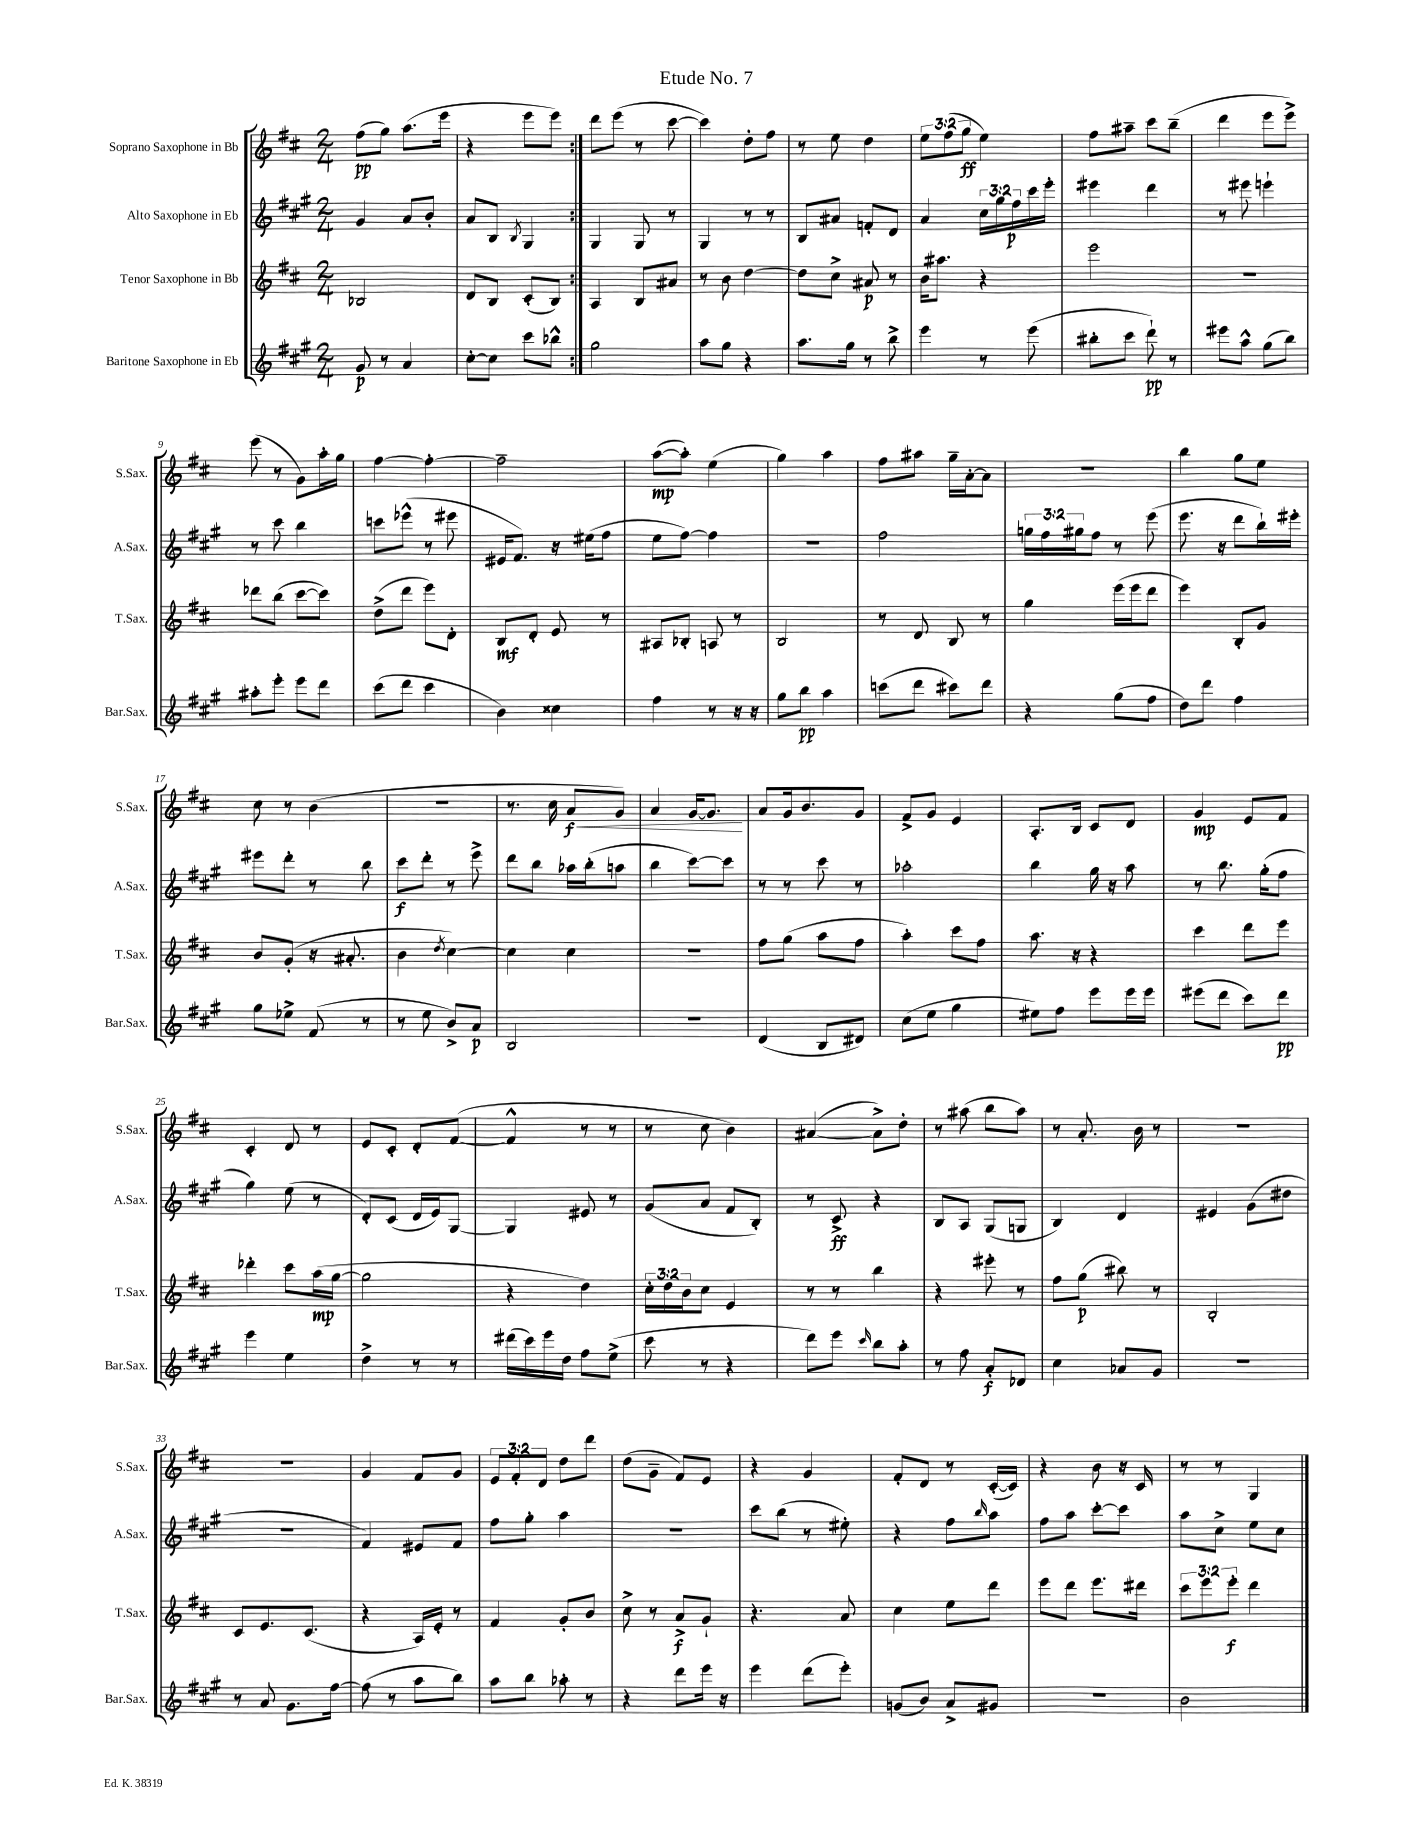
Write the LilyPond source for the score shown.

\header { title = "Etude No. 7" }
<<
\new StaffGroup <<
\new Staff = "s0" \with { instrumentName = "Soprano Saxophone in Bb" shortInstrumentName = "S.Sax." } {
    \clef treble \key d \major \numericTimeSignature \time 2/4 \override Staff.TupletNumber.text = #tuplet-number::calc-fraction-text
    \repeat volta 2 { fis''8\pp( g''8) a''8.( e'''16 |
    r4 e'''8 e'''8) | }
    d'''8 e'''8( r8 cis'''8~ |
    cis'''4) d''8-. fis''8 |
    r8 e''8 d''4 |
    \tuplet 3/2 { e''8 fis''8( g''8\ff } e''4) |
    fis''8 ais''8-- cis'''8 b''8--( |
    d'''4 e'''8 e'''8->) |
    e'''8( r8 g'8) a''16-. g''16 |
    fis''4~ fis''4~-. |
    fis''2-- |
    a''8~\mp( a''8-.) e''4( |
    g''4) a''4 |
    fis''8 ais''8 g''16-- a'16~-. a'8 |
    R2 |
    b''4 g''8 e''8 |
    cis''8 r8 b'4( |
    r2 |
    r8. cis''16 a'8\f\< g'8) |
    a'4 g'16~ g'8.\! |
    a'8 g'16 b'8. g'8 |
    fis'8-> g'8 e'4 |
    a8.-. b16 cis'8 d'8 |
    g'4\mp e'8 fis'8 |
    cis'4-. d'8 r8 |
    e'8 cis'8-. d'8-. fis'8~( |
    fis'4-^ r8 r8 |
    r8 cis''8 b'4) |
    ais'4~( ais'8->) d''8-. |
    r8 ais''8( b''8 ais''8) |
    r8 a'8.-. b'16 r8 |
    r2 |
    R2 |
    g'4 fis'8 g'8 |
    \tuplet 3/2 { e'8 fis'8-. d'8 } d''8 d'''8 |
    d''8( g'8-- fis'8) e'8 |
    r4 g'4 |
    fis'8-. d'8 r8 cis'16~-.( cis'16) |
    r4 b'8 r16 cis'16 |
    r8 r8 g4 \bar "|." |
}
\new Staff = "s1" \with { instrumentName = "Alto Saxophone in Eb" shortInstrumentName = "A.Sax." } {
    \clef treble \key a \major \numericTimeSignature \time 2/4 \override Staff.TupletNumber.text = #tuplet-number::calc-fraction-text
    \repeat volta 2 { gis'4 a'8 b'8-. |
    a'8 b8 \acciaccatura { b8 } gis4 | }
    gis4 gis8 r8 |
    gis4 r8 r8 |
    b8 ais'8 f'8-. d'8 |
    a'4 \tuplet 3/2 { cis''16 gis''16 fis''16\p } cis'''16 e'''16-. |
    eis'''4 d'''4 |
    r8 eis'''8 e'''4-! |
    r8 cis'''8 b''4 |
    c'''8 ees'''8-^( r8 eis'''8 |
    eis'16 fis'8.) r16 eis''16( fis''8 |
    e''8 fis''8~) fis''4 |
    R2 |
    fis''2 |
    \tuplet 3/2 { g''16 fis''16 gis''16 } fis''8 r8 e'''8( |
    e'''8. r16 d'''8 b''16-!) eis'''16-. |
    eis'''8 d'''8-. r8 b''8 |
    cis'''8\f d'''8-. r8 e'''8-> |
    d'''8 b''8 aes''16 b''16-.( a''8 |
    b''4 cis'''8~) cis'''8 |
    r8 r8 cis'''8 r8 |
    aes''2-. |
    b''4 gis''16 r16 a''8 |
    r8 b''8. gis''16-.( fis''8 |
    gis''4) e''8( r8 |
    d'8-.) cis'8( d'16 e'16) gis8~ |
    gis4 eis'8 r8 |
    gis'8( a'8 fis'8 b8-.) |
    r8 cis'8->\ff r4 |
    b8 a8 gis8( g8 |
    b4) d'4 |
    eis'4 gis'8( dis''8 |
    R2 |
    fis'4) eis'8 fis'8 |
    fis''8 gis''8-. a''4 |
    r2 |
    cis'''8 b''8( r8 eis''8-.) |
    r4 fis''8 \grace { b''16 } a''8 |
    fis''8 a''8 cis'''8~-. cis'''8 |
    a''8 cis''8-> e''8 cis''8 \bar "|." |
}
\new Staff = "s2" \with { instrumentName = "Tenor Saxophone in Bb" shortInstrumentName = "T.Sax." } {
    \clef treble \key d \major \numericTimeSignature \time 2/4 \override Staff.TupletNumber.text = #tuplet-number::calc-fraction-text
    \repeat volta 2 { bes2 |
    d'8 b8 cis'8-.( b8) | }
    a4 b8 ais'8 |
    r8 b'8 d''4~ |
    d''8 cis''8-> ais'8\p r8 |
    b'16 ais''8. r4 |
    e'''2 |
    R2 |
    des'''8 b''8( cis'''8~ cis'''8) |
    d''8->( d'''8 e'''8) d'8-. |
    b8\mf d'8-. e'8 r8 |
    ais8 bes8-. a8 r8 |
    b2 |
    r8 d'8 b8 r8 |
    g''4 e'''16( e'''16 d'''8 |
    e'''4) b8-. g'8 |
    b'8 g'8-.( r16 ais'8.-. |
    b'4 \acciaccatura { d''8 } cis''4~) |
    cis''4 cis''4 |
    R2 |
    fis''8 g''8( a''8 fis''8 |
    a''4-.) cis'''8 fis''8 |
    a''8. r16 r4 |
    cis'''4 d'''8 e'''8 |
    des'''4-. cis'''8 a''16\mp( g''16~ |
    g''2 |
    r4 d''4) |
    \tuplet 3/2 { cis''16-. d''16 b'16 } cis''8 e'4 |
    r8 r8 b''4 |
    r4 eis'''8-. r8 |
    fis''8 g''8\p( bis''8) r8 |
    b2-. |
    cis'8 e'8. cis'8.( |
    r4 a16) e'16-. r8 |
    fis'4 g'8-. b'8 |
    cis''8-> r8 a'8->\f g'8-! |
    r4. a'8 |
    cis''4 e''8 d'''8 |
    e'''8 d'''8 e'''8. dis'''16 |
    \tuplet 3/2 { cis'''8 e'''8 e'''8-.\f } d'''4 \bar "|." |
}
\new Staff = "s3" \with { instrumentName = "Baritone Saxophone in Eb" shortInstrumentName = "Bar.Sax." } {
    \clef treble \key a \major \numericTimeSignature \time 2/4
    \repeat volta 2 { gis'8\p r8 a'4 |
    cis''8~-. cis''8 cis'''8 bes''8-^ | }
    gis''2 |
    a''8 gis''8 r4 |
    a''8. gis''16 r8 b''8-> |
    e'''4 r8 e'''8( |
    bis''8-. cis'''8 d'''8-!\pp) r8 |
    eis'''8 a''8-^ gis''8( b''8) |
    ais''8-. e'''8-. e'''8 d'''8 |
    cis'''8( d'''8 cis'''4 |
    b'4) cisis''4 |
    fis''4 r8 r16 r16 |
    gis''8 b''8\pp a''4 |
    c'''8( d'''8 cis'''8) d'''8 |
    r4 gis''8( fis''8 |
    d''8) d'''8 fis''4 |
    gis''8 ees''8-> fis'8( r8 |
    r8 e''8 b'8->) a'8\p |
    b2 |
    R2 |
    d'4( b8 dis'8) |
    cis''8( e''8 gis''4 |
    eis''8) fis''8 e'''8 e'''16 e'''16 |
    eis'''8( d'''8 cis'''8) d'''8\pp |
    e'''4 e''4 |
    d''4-> r8 r8 |
    dis'''16( cis'''16) e'''16 d''16 fis''8 e''8->( |
    cis'''8 r8 r4 |
    d'''8) e'''8 \grace { cis'''16 } b''8 a''8-. |
    r8 fis''8 a'8-.\f des'8 |
    cis''4 aes'8 gis'8 |
    R2 |
    r8 a'8 gis'8. fis''16~ |
    fis''8( r8 a''8 b''8) |
    a''8 b''8 aes''8-. r8 |
    r4 d'''8 e'''16 r16 |
    e'''4 d'''8( e'''8-.) |
    g'8( b'8) a'8-> gis'8 |
    R2 |
    b'2 \bar "|." |
}
>>
>>
